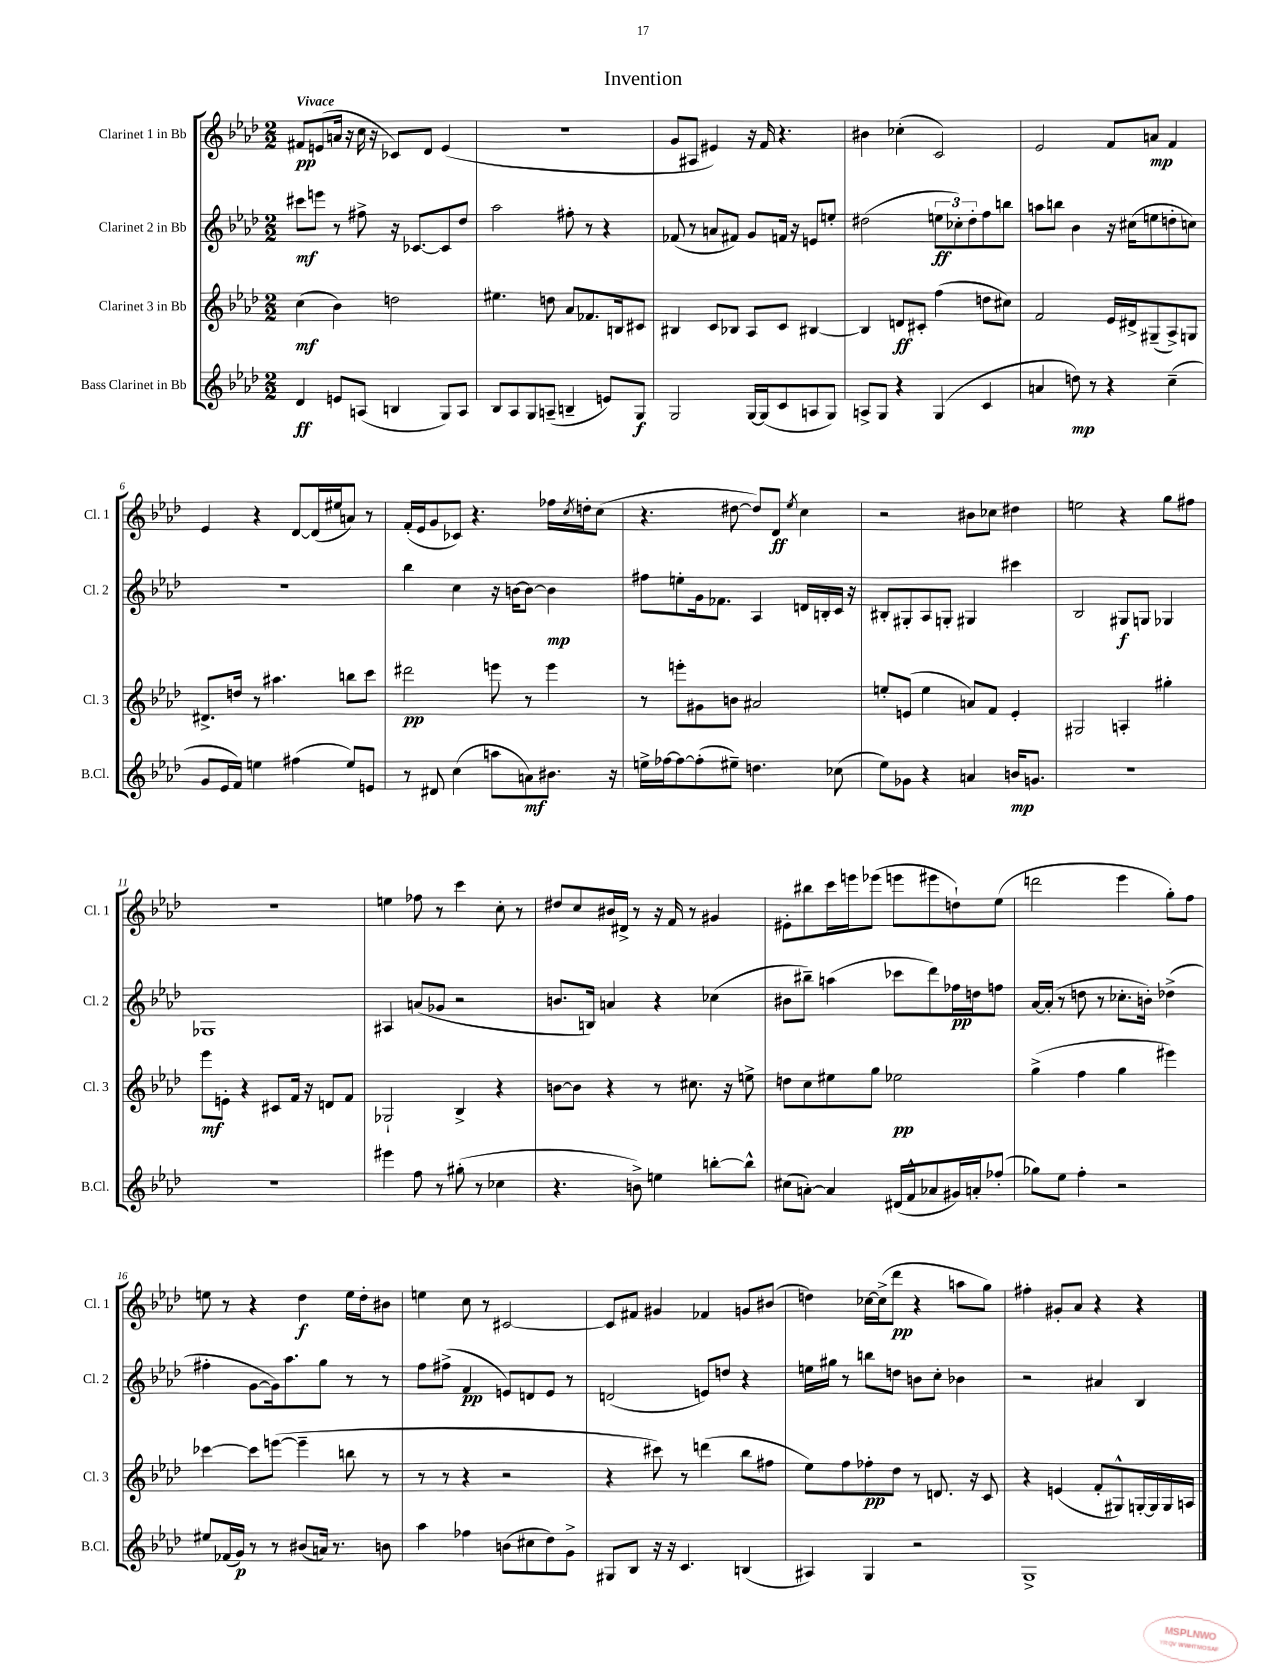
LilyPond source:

\header { title = "Invention" }
<<
\new StaffGroup <<
\new Staff = "s0" \with { instrumentName = "Clarinet 1 in Bb" shortInstrumentName = "Cl. 1" } {
    \clef treble \key aes \major \numericTimeSignature \time 2/2 \tempo "Vivace"
    fis'8\pp e'8( a'16 r16 c''16 r16 ces'8) des'8 e'4( |
    r1 |
    g'8 ais8 eis'4) r16 f'16 r4. |
    bis'4 ces''4-.( c'2) |
    ees'2 f'8 a'8\mp f'4 |
    ees'4 r4 des'8~ des'16( eis''16 a'8) r8 |
    f'16-.( ees'16 g'8 ces'8) r4. fes''16 \acciaccatura { c''8 } d''16-. c''8( |
    r4. dis''8~ dis''8) des'8\ff \acciaccatura { ees''8 } c''4 |
    r2 bis'8 ces''8 dis''4 |
    e''2 r4 g''8 fis''8 |
    r1 |
    e''4 fes''8 r8 c'''4 c''8-. r8 |
    dis''8 c''8 bis'16 dis'16-> r8 r16 f'16 r8 gis'4 |
    eis'8-. bis''8 c'''16 e'''16 ees'''8( e'''8 eis'''8 d''8-!) ees''8( |
    d'''2 ees'''4 g''8-.) f''8 |
    e''8 r8 r4 des''4\f e''16 des''16-. bis'8 |
    e''4 c''8 r8 cis'2~ |
    cis'8 fis'8 gis'4 fes'4 g'8 bis'8( |
    d''4) ces''16~ ces''16->( des'''8\pp r4 a''8 g''8) |
    fis''4-. gis'8-. aes'8 r4 r4 \bar "|." |
}
\new Staff = "s1" \with { instrumentName = "Clarinet 2 in Bb" shortInstrumentName = "Cl. 2" } {
    \clef treble \key aes \major \numericTimeSignature \time 2/2
    cis'''8\mf e'''8 r8 fis''8-> r16 ces'8.~ ces'8 des''8 |
    aes''2 fis''8-. r8 r4 |
    fes'8( r8 a'8 fis'8) g'8 f'16 r16 e'8 e''8-. |
    dis''2( \tuplet 3/2 { e''8\ff ces''8-.) dis''8-. } f''8 b''8 |
    a''8 b''8 bes'4 r16 cis''16( e''8 d''8-. c''8) |
    r1 |
    bes''4 c''4 r16 b'16~ b'8~ b'4\mp |
    fis''8 e''8-. g'16 fes'8. aes4 d'16 b16-. c'16 r16 |
    bis8-. gis8-. aes8 g8-. gis4 cis'''4 |
    bes2 gis8\f g8 ges4 |
    ges1 |
    ais4 a'8( ges'8 r2 |
    b'8. b16) a'4 r4 ces''4( |
    bis'8 bis''8--) a''4( ces'''8 des'''8) fes''16\pp d''16 f''8 |
    aes'16~ aes'16-.( r8 d''8 r8 ces''8.-. b'16-.) des''4->( |
    fis''4-. g'8~ g'16) aes''8. g''8 r8 r8 |
    f''8 fis''8->( f'4\pp e'8) d'8 e'8 r8 |
    d'2( e'8) d''8 r4 |
    e''16 gis''16 r8 b''8 d''8 b'8 c''8-. bes'4 |
    r2 ais'4 bes4 \bar "|." |
}
\new Staff = "s2" \with { instrumentName = "Clarinet 3 in Bb" shortInstrumentName = "Cl. 3" } {
    \clef treble \key aes \major \numericTimeSignature \time 2/2
    c''4\mf( bes'4) d''2 |
    eis''4. d''8 aes'8 fes'8. b16 cis'8 |
    bis4 c'8 bes8 aes8 c'8 bis4~ |
    bis4 d'8\ff cis'8-. f''4( d''8 cis''8) |
    f'2 ees'16 dis'16-> gis8--( aes8->) g8 |
    dis'8.-> d''16 r8 ais''4. b''8 c'''8 |
    dis'''2\pp e'''8 r8 e'''4 |
    r8 e'''8-. gis'8 b'8 ais'2 |
    e''8-. e'8( e''4 a'8) f'8 e'4-. |
    gis2 a4-. gis''4-. |
    ees'''8\mf e'8-. r4 cis'8 f'16 r16 d'8 f'8 |
    ges2-! bes4-> r4 |
    b'8~ b'8 r4 r8 cis''8. r16 e''8-> |
    d''8 c''8 eis''8 g''8 ees''2\pp |
    g''4->( f''4 g''4 eis'''4) |
    ces'''4~ ces'''8 e'''8~( e'''4-- b''8 r8 |
    r8 r8 r4 r2 |
    r4 cis'''8) r8 d'''4( bes''8 fis''8 |
    ees''8) f''8 fes''8-.\pp des''8 r8 d'8. r16 c'8 |
    r4 e'4( f'8-. gis8-^) g16~-. g16 g16 a16 \bar "|." |
}
\new Staff = "s3" \with { instrumentName = "Bass Clarinet in Bb" shortInstrumentName = "B.Cl." } {
    \clef treble \key aes \major \numericTimeSignature \time 2/2
    des'4\ff e'8 a8( b4 g8) a8 |
    bes8 aes8 g8 a8--( b4-- e'8) g8\f |
    g2 g16~ g16( c'8 a8 g8) |
    a8-> g8 r4 g4( c'4 |
    a'4 d''8\mp) r8 r4 c''4--( |
    g'8 ees'16 f'16) e''4 fis''4( e''8) e'8 |
    r8 dis'8 c''4( a''8 a'8\mf) bis'8. r16 |
    e''16-> fes''16~ fes''8~ fes''8-.( eis''8--) d''4. ces''8( |
    ees''8) ges'8 r4 a'4 b'16\mp g'8. |
    R1 |
    R1 |
    eis'''4 f''8 r8 gis''8-.( r8 ces''4 |
    r4. b'8->) e''4 b''8~-. b''8-^ |
    cis''8( a'8~-.) a'4 dis'16( f'16-^ aes'8 gis'16) a'16-. fes''8-.( |
    ges''8) ees''8 f''4-. r2 |
    eis''8 fes'16( g'16\p) r8 r8 bis'8( a'16) r8. b'8 |
    aes''4 fes''4 b'8( cis''8 des''8) g'8-> |
    gis8 bes8 r16 r16 c'4. b4( |
    ais4) g4 r2 |
    g1-> \bar "|." |
}
>>
>>
